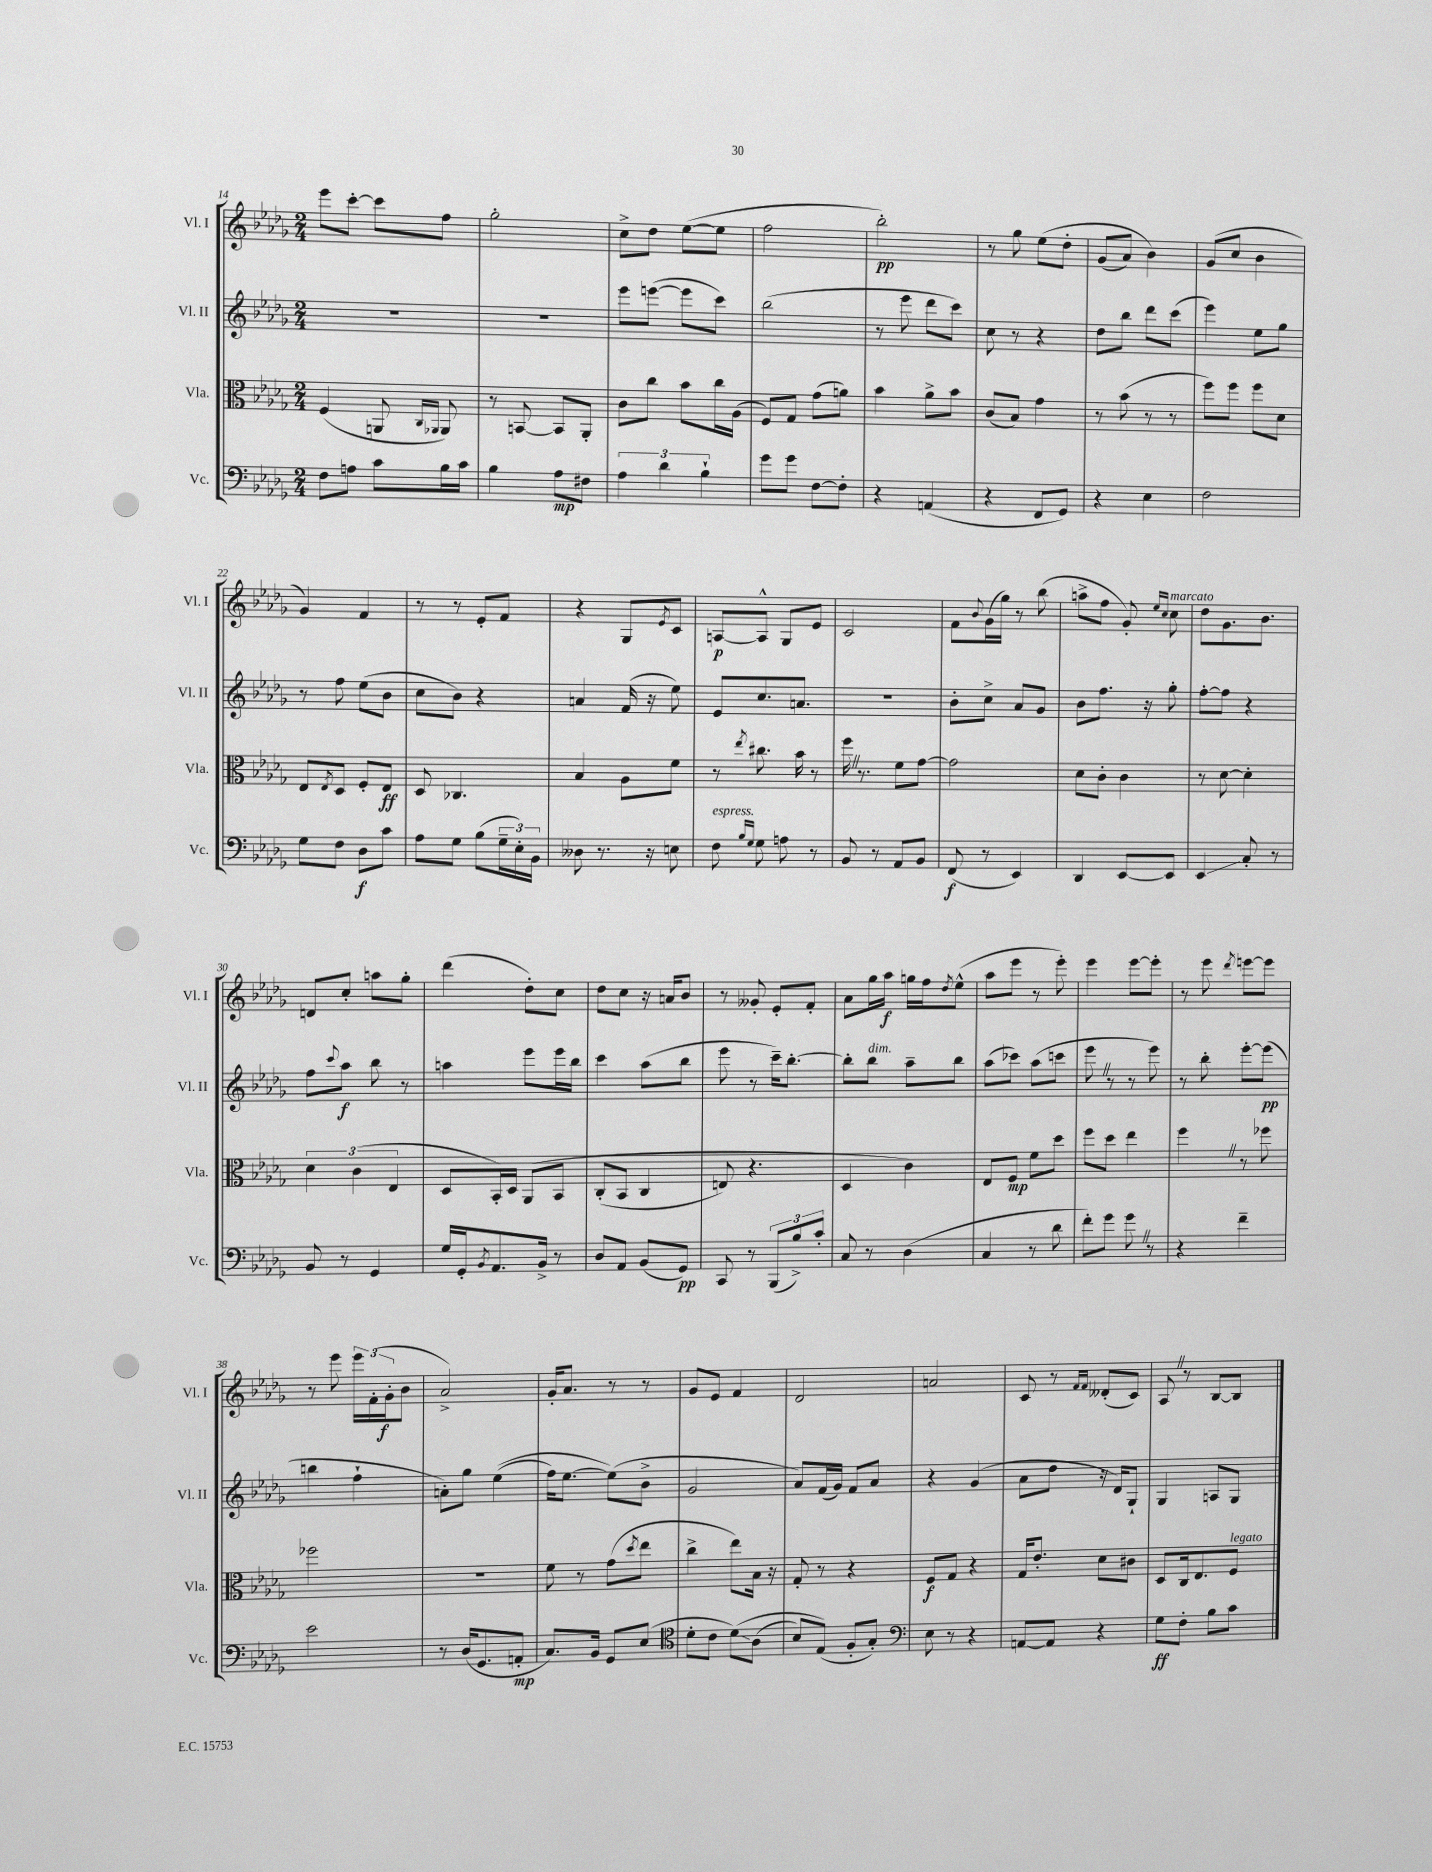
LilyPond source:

<<
\new StaffGroup <<
\new Staff = "s0" \with { instrumentName = "Vl. I" shortInstrumentName = "Vl. I" } {
    \clef treble \key des \major \numericTimeSignature \time 2/4
    ees'''8 c'''8~-. c'''8 f''8 |
    ges''2-. |
    c''8-> des''8 ees''8~( ees''8 |
    f''2 |
    bes''2-.\pp) |
    r8 ges''8 ees''8\( des''8-. |
    ges'8( aes'8) bes'4\) |
    ges'8( c''8 bes'4 |
    ges'4) f'4 |
    r8 r8 ees'8-. f'8 |
    r4 ges8 \acciaccatura { ees'8 } c'8 |
    a8~\p a8-^ ges8 ees'8 |
    c'2 |
    f'8 \appoggiatura { bes'8 } ges'16( ges''16) r8 bes''8( |
    a''8-> f''8 ges'8-.) \grace { ees''16 c''16 } c''8^\markup { \italic "marcato" } |
    des''8 ges'8. bes'8. |
    d'8 c''8-. a''8 ges''8-. |
    des'''4( des''8-.) c''8 |
    des''8 c''8 r16 a'16 bes'8 |
    r8 geses'8-. ees'8-. f'8-. |
    aes'8 ges''16 aes''16\f g''16 f''16 \acciaccatura { des''8 } ees''8-^( |
    aes''8 ees'''8 r8 ees'''8-.) |
    ees'''4 ees'''8~ ees'''8-. |
    r8 ees'''8 \acciaccatura { des'''8 } e'''8~ e'''8 |
    r8 ees'''8 \tuplet 3/2 { ees'''16 f'16-.( ges'16-.\f } bes'8 |
    aes'2->) |
    ges'16-. aes'8. r8 r8 |
    ges'8 ees'8 f'4 |
    des'2 |
    a'2 |
    c'8 r8 \grace { f'16 f'16 } deses'8-.( c'8) |
    aes8 \once \override BreathingSign.text = \markup { \musicglyph "scripts.caesura.straight" } \breathe r8 bes8~ bes8 \bar "|." |
}
\new Staff = "s1" \with { instrumentName = "Vl. II" shortInstrumentName = "Vl. II" } {
    \clef treble \key des \major \numericTimeSignature \time 2/4
    R2 |
    R2 |
    ees'''8 e'''8~( e'''8 c'''8) |
    bes''2( |
    r8 ees'''8 des'''8 c'''8) |
    c''8 r8 r4 |
    des''8 bes''8 des'''8 c'''8( |
    ees'''4) ees''8 ges''8 |
    r8 f''8 ees''8( bes'8 |
    c''8 bes'8) r4 |
    a'4 f'16( r16 ees''8) |
    ees'8 c''8. a'8. |
    R2 |
    bes'8-. c''8-> aes'8 ges'8 |
    bes'8 f''8. r16 ges''8-. |
    f''8~-. f''8 r4 |
    f''8 \appoggiatura { c'''8 } aes''8\f bes''8 r8 |
    a''4 ees'''8 ees'''16 bes''16 |
    c'''4 aes''8( bes''8 |
    ees'''8 r8 c'''16--) bes''8.~-. |
    bes''8-. bes''8^\markup { \italic "dim." } aes''8-- bes''8 |
    aes''8( ces'''8) aes''8( c'''8 |
    ees'''8 \once \override BreathingSign.text = \markup { \musicglyph "scripts.caesura.straight" } \breathe r8 r8 ees'''8) |
    r8 bes''8-. ees'''8~-. ees'''8\pp( |
    b''4 f''4-! |
    a'8-.) ges''8 ees''4(\( |
    f''16) ees''8.~ ees''8(\) bes'8-> |
    ges'2 |
    aes'8) f'16( ges'16) f'8 aes'8 |
    r4 ges'4( |
    aes'8 des''8 r16 des'16) ges8-! |
    ges4 a8 ges8 \bar "|." |
}
\new Staff = "s2" \with { instrumentName = "Vla." shortInstrumentName = "Vla." } {
    \clef alto \key des \major \numericTimeSignature \time 2/4
    f4( a,8 \grace { c16 aes,16 } aes,8) |
    r8 b,8~ b,8 aes,8-. |
    c'8 c''8 bes'8 c''16 aes16( |
    f8) ges8 ges'8( a'8) |
    bes'4 aes'8-> bes'8 |
    c'8( bes8) ges'4 |
    r8 bes'8( r8 r8 |
    f''8) f''8 f''8 des'8 |
    ees8 \acciaccatura { ees8 } des8 f8-. ees8\ff |
    des8 ces4. |
    bes4 aes8 f'8 |
    r8 \acciaccatura { ees''8 } cis''8. bes'16 r8 |
    f''16 \once \override BreathingSign.text = \markup { \musicglyph "scripts.caesura.straight" } \breathe r8. f'8 ges'8~ |
    ges'2 |
    des'8 c'8-. c'4 |
    r8 des'8~ des'4-. |
    \tuplet 3/2 { des'4 c'4( ees4 } |
    des8 bes,16-.) des16 aes,8\( bes,8 |
    c8-.( bes,8 c4 |
    e8) r4. |
    des4 c'4\) |
    ees8 f8\mp f'8 des''8 |
    f''8 des''8 ees''4 |
    f''4 \once \override BreathingSign.text = \markup { \musicglyph "scripts.caesura.straight" } \breathe r8 fes''8 |
    fes''2 |
    r2 |
    f'8 r8 ges'8( \acciaccatura { des''8 } ees''8 |
    c''4-> ees''8) bes16 r16 |
    ges8-. r8 r4 |
    f8\f ges8 r4 |
    ges16 ees'8.-. des'8 cis'8 |
    des8 c16 ees8. f8^\markup { \italic "legato" } \bar "|." |
}
\new Staff = "s3" \with { instrumentName = "Vc." shortInstrumentName = "Vc." } {
    \clef bass \key des \major \numericTimeSignature \time 2/4
    f8 a8 c'8 bes16 c'16 |
    bes4 aes8\mp fis8 |
    \tuplet 3/2 { aes4 des'4 bes4-! } |
    ges'8 ges'8 f8~ f8-. |
    r4 a,4( |
    r4 f,8 ges,8) |
    r4 ees4 |
    f2 |
    ges8 f8 des8\f c'8 |
    aes8 ges8 bes8( \tuplet 3/2 { ges16-- ees16-.) bes,16 } |
    deses8 r8. r16 e8 |
    f8^\markup { \italic "espress." } \grace { bes16 ges16 } ges8 a8 r8 |
    bes,8 r8 aes,8 bes,8 |
    f,8\f( r8 ees,4) |
    des,4 ees,8~ ees,8 |
    ees,4\glissando c8-. r8 |
    bes,8 r8 ges,4 |
    ges16 ges,16-. \acciaccatura { bes,8 } aes,8. bes,16-> r8 |
    des8 aes,8 bes,8( ges,8\pp) |
    c,8 r8 \tuplet 3/2 { bes,,8( bes8->) c'8-. } |
    c8 r8 des4( |
    c4 r8 des'8 |
    f'8-.) ges'8 ges'8 \once \override BreathingSign.text = \markup { \musicglyph "scripts.caesura.straight" } \breathe r8 |
    r4 f'4-- |
    ees'2 |
    r8 des16( ges,8. a,8-.\mp |
    c8.) bes,16 ges,8 ees8( |
    \clef tenor des'8-. c'8 des'8\glissando)\( aes8( |
    bes8) ees8(\) f8-. ges8-.) |
    \clef bass ees8 r8 r4 |
    a,8~ a,8 r4 |
    ges8\ff f8-. bes8 c'8 \bar "|." |
}
>>
>>
\layout { \context { \Score currentBarNumber = #14 } }
